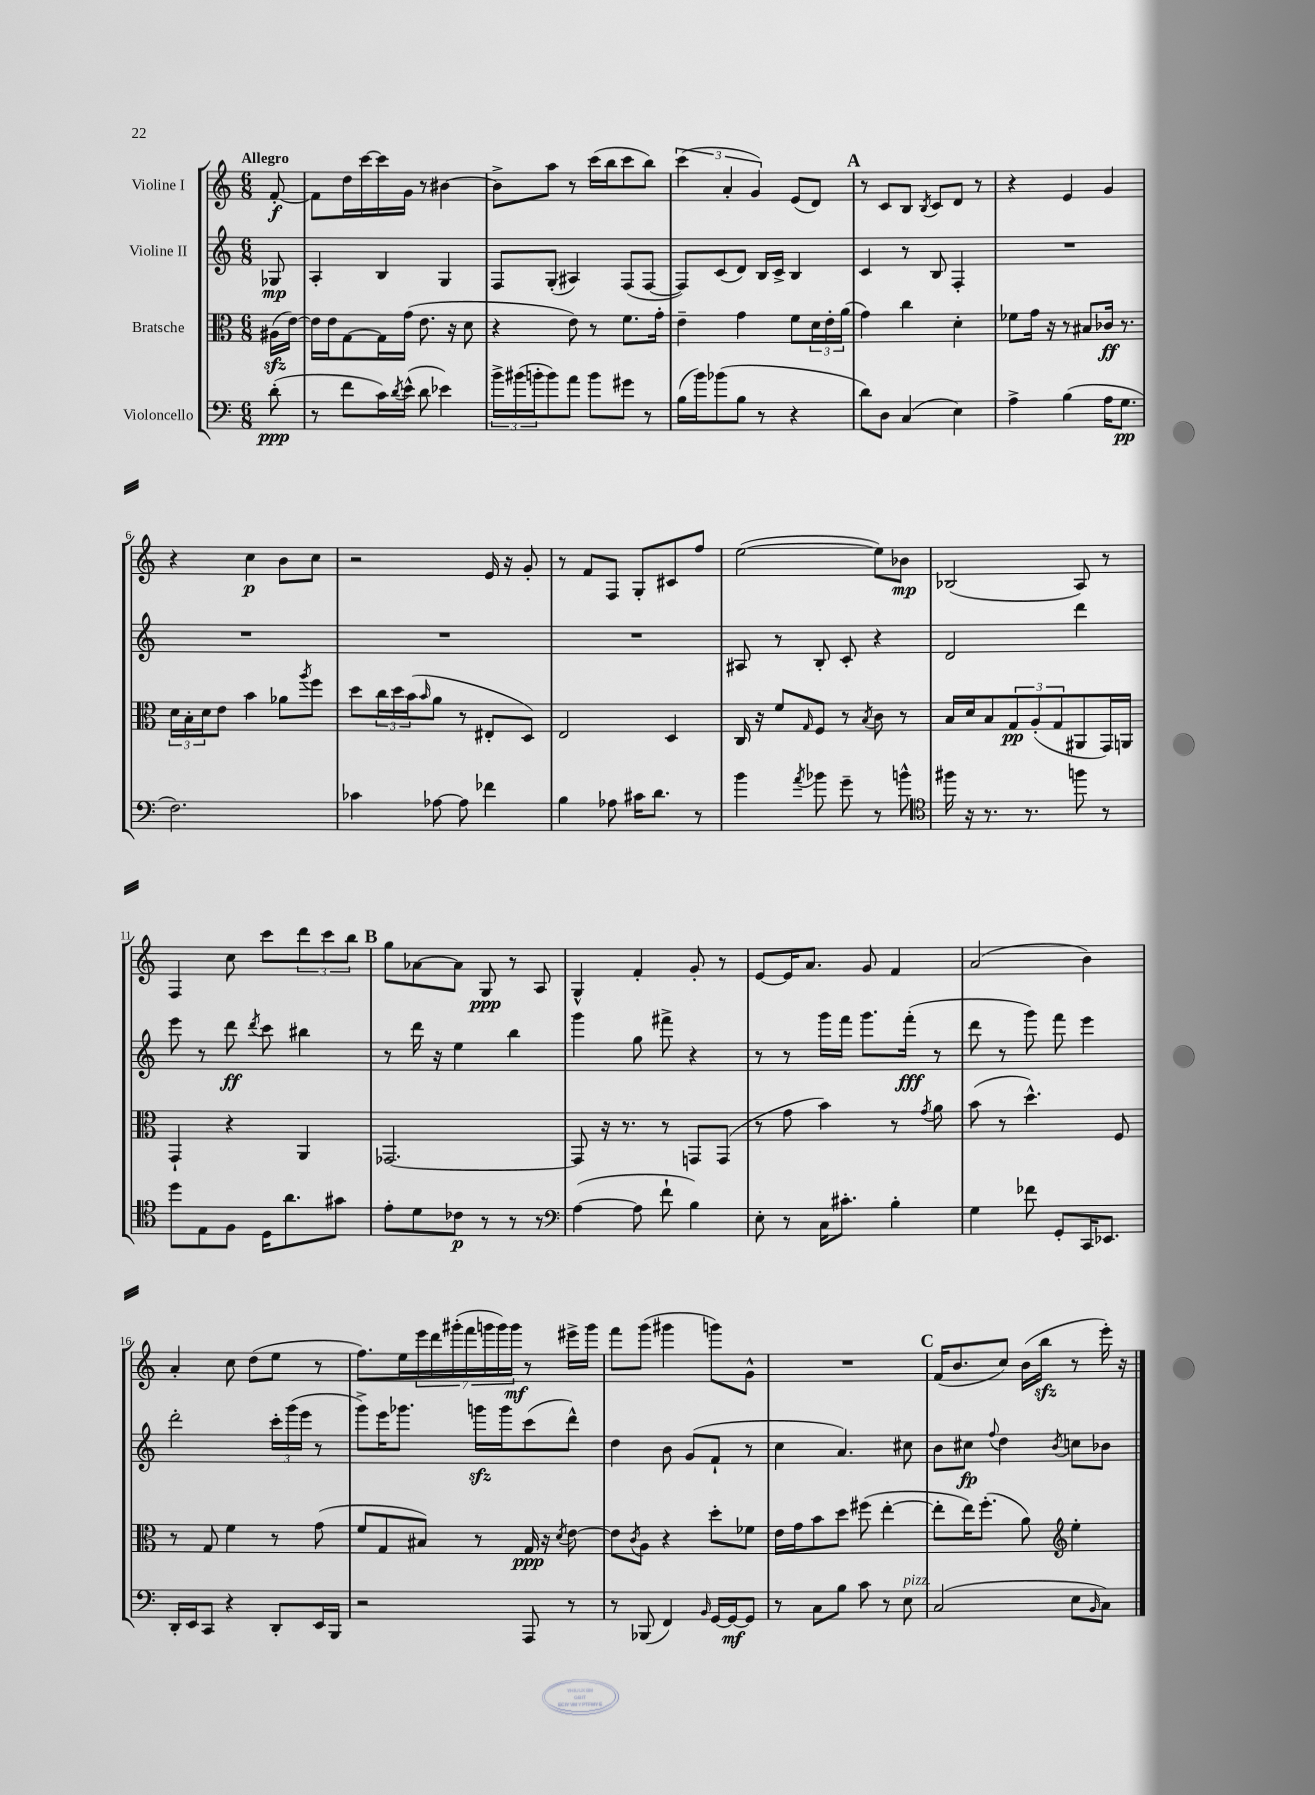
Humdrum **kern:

**kern	**kern	**kern	**kern
*staff4	*staff3	*staff2	*staff1
*clefF4	*clefC3	*clefG2	*clefG2
*k[]	*k[]	*k[]	*k[]
*M6/8	*M6/8	*M6/8	*M6/8
(8d'	(16A#	8G-	[8f'
.	[16e)	.	.
=	=	=	=
8r	16e]	4A'	8f]
.	16e	.	.
8f	[8G	.	16dd
.	.	.	[16ccc
16c)	16G]	4B	16ccc]
8qd	.	.	.
(16e^^	(16g	.	16g
8d	8.e	.	8r
4e-)	.	4G	[4b#
.	16r	.	.
.	8d	.	.
=	=	=	=
24b^	4r	8F	8b#^]
(24b#	.	.	.
24b'	.	.	.
8b)	.	(8G'	8aa
8a	8e)	4A#)	8r
8b	8r	.	(16ccc
.	.	.	16bb
8g#	8.f	(8F	8ccc
8r	.	[8F	8bb)
.	16g'	.	.
=	=	=	=
(16B	4e~	8F])	(6ccc
16b)	.	.	.
(8b-	.	(8c	.
.	.	.	6a'
8B	4g	8d)	.
.	.	.	6g)
8r	.	16B	.
.	.	16c^	.
4r	8f	4B	(8e
.	24d	.	8d)
.	24e'	.	.
.	(24a	.	.
=	=	=	=
8d)	4g)	4c	8r
8D	.	.	8c
(4C	4cc	8r	8B
.	.	.	8qB
.	.	8B	8c
4E)	4d'	4F'	8d
.	.	.	8r
=	=	=	=
4A^	8f-	2.r	4r
.	16g	.	.
.	16r	.	.
(4B	8r	.	4e
.	8B#	.	.
16A	16c-	.	4g
8.G	8.r	.	.
=	=	=	=
2.F)	24d	2.r	4r
.	24B'	.	.
.	24d	.	.
.	8e	.	.
.	4b	.	4cc
.	8a-	.	8b
.	8qaa	.	.
.	8ff	.	8cc
=	=	=	=
4c-	8dd	2.r	2r
.	24cc	.	.
.	24dd	.	.
.	(24b	.	.
.	16qqb	.	.
[8A-	8a	.	.
8A-]	8r	.	.
4f-	8E#'	.	16e
.	.	.	16r
.	8D)	.	8g'
=	=	=	=
4B	2E	2.r	8r
.	.	.	8f
8A-	.	.	8F
16c#	.	.	8G'
8.d	.	.	.
.	4D	.	8c#
8r	.	.	8ff
=	=	=	=
4b	16C	8A#	([2ee
.	16r	.	.
.	8f	8r	.
8qa	16qqG	.	.
8b-	8F	8B'	.
8g~	8r	8c'	.
.	8qB	.	.
8r	8c	4r	8ee])
8b^^	8r	.	8b-
=	=	=	=
*clefC4	*	*	*
16ff#	16B	2d	(2B-
16r	16d	.	.
8.r	8B	.	.
.	12G	.	.
8.r	.	.	.
.	(12A'	.	.
.	12G	.	.
8ff	8AA#	4ddd	8A)
8r	16GG)	.	8r
.	16AA	.	.
=	=	=	=
8dd	4GG`	8eee	4F
8E	.	8r	.
8F	4r	8ddd	8cc
.	.	8qddd	.
16D	.	8ccc	8ccc
8.a	.	.	.
.	4AA	4bb#	12ddd
.	.	.	12ccc
8g#	.	.	.
.	.	.	12bb
=	=	=	=
8e'	[2.GG-	8r	8gg
8d	.	16ddd	[8a-
.	.	16r	.
8c-	.	4ee	8a-]
8r	.	.	8G
8r	.	4bb	8r
8r	.	.	8A
=	=	=	=
*clefF4	*	*	*
([4A	8GG-]	4ggg	4G^^
.	16r	.	.
.	8.r	.	.
8A]	.	8gg	4f'
8f`	8r	8fff#^	.
4B)	8GG	4r	8g'
.	(8GG	.	8r
=	=	=	=
8E'	8r	8r	[8e
8r	8g	8r	16e]
.	.	.	8.a
16C	4b)	16ggg	.
8.c#'	.	16fff	.
.	.	8.ggg	8g
4B'	8r	.	4f
.	.	(16fff'	.
.	8qg	.	.
.	8a	8r	.
=	=	=	=
4G	(8b	8ddd	(2a
.	8r	8r	.
8f-	4.dd^^)	8ggg)	.
8GG'	.	8fff	.
16CC	.	4eee	4b)
8.EE-	.	.	.
.	8F	.	.
=	=	=	=
16DD'	8r	2ddd'	4a'
16EE	.	.	.
8CC	8G	.	.
4r	4f	.	8cc
.	.	.	(8dd
8DD'	8r	24ccc'	8ee
.	.	(24ggg	.
.	.	24eee	.
16EE	(8g	8r	8r
16BBB	.	.	.
=	=	=	=
2r	8f	8ggg^)	8.ff)
.	8G	16eee	.
.	.	8.ggg-	16ee
.	8B#)	.	28eee
.	.	.	28ddd
.	.	.	(28ggg#'
.	.	.	28fff
.	8r	16ggg	.
.	.	.	28ggg
.	.	.	28ggg)
.	.	16ggg	.
.	.	.	28ggg
8AAA	16G	(8ccc	8r
.	16r	.	.
.	8qd	.	.
8r	[8e	8ddd^^)	16eee#^
.	.	.	16ggg
=	=	=	=
8r	8e]	4dd	8fff
.	8qc	.	.
(8BBB-	8A	.	(8ggg
4FF)	4r	8b	4ggg#
.	.	(8g	.
16qqBB	.	.	.
[16GG	8dd'	8f`	8ggg)
16GG_	.	.	.
8GG]	8f-	8r	8g^^
=	=	=	=
8r	16e	4cc	2.r
.	16g	.	.
8C	8b	.	.
8B	8dd	4.a)	.
8c	(8ff#	.	.
8r	[4ee'	.	.
8E	.	8cc#	.
=	=	=	=
(2C	8ee']	8b	(16f
.	.	.	8.b
.	16ee)	8cc#	.
.	(8.ff'	.	.
.	.	8qqff	.
.	.	4dd	8cc)
.	8a)	.	(16b
.	.	.	16bb
*	*clefG2	*	*
.	.	8qb	.
8E	4ee'	8cc	8r
16qqBB	.	.	.
8C)	.	8b-	16eee')
.	.	.	16r
==	==	==	==
*-	*-	*-	*-
